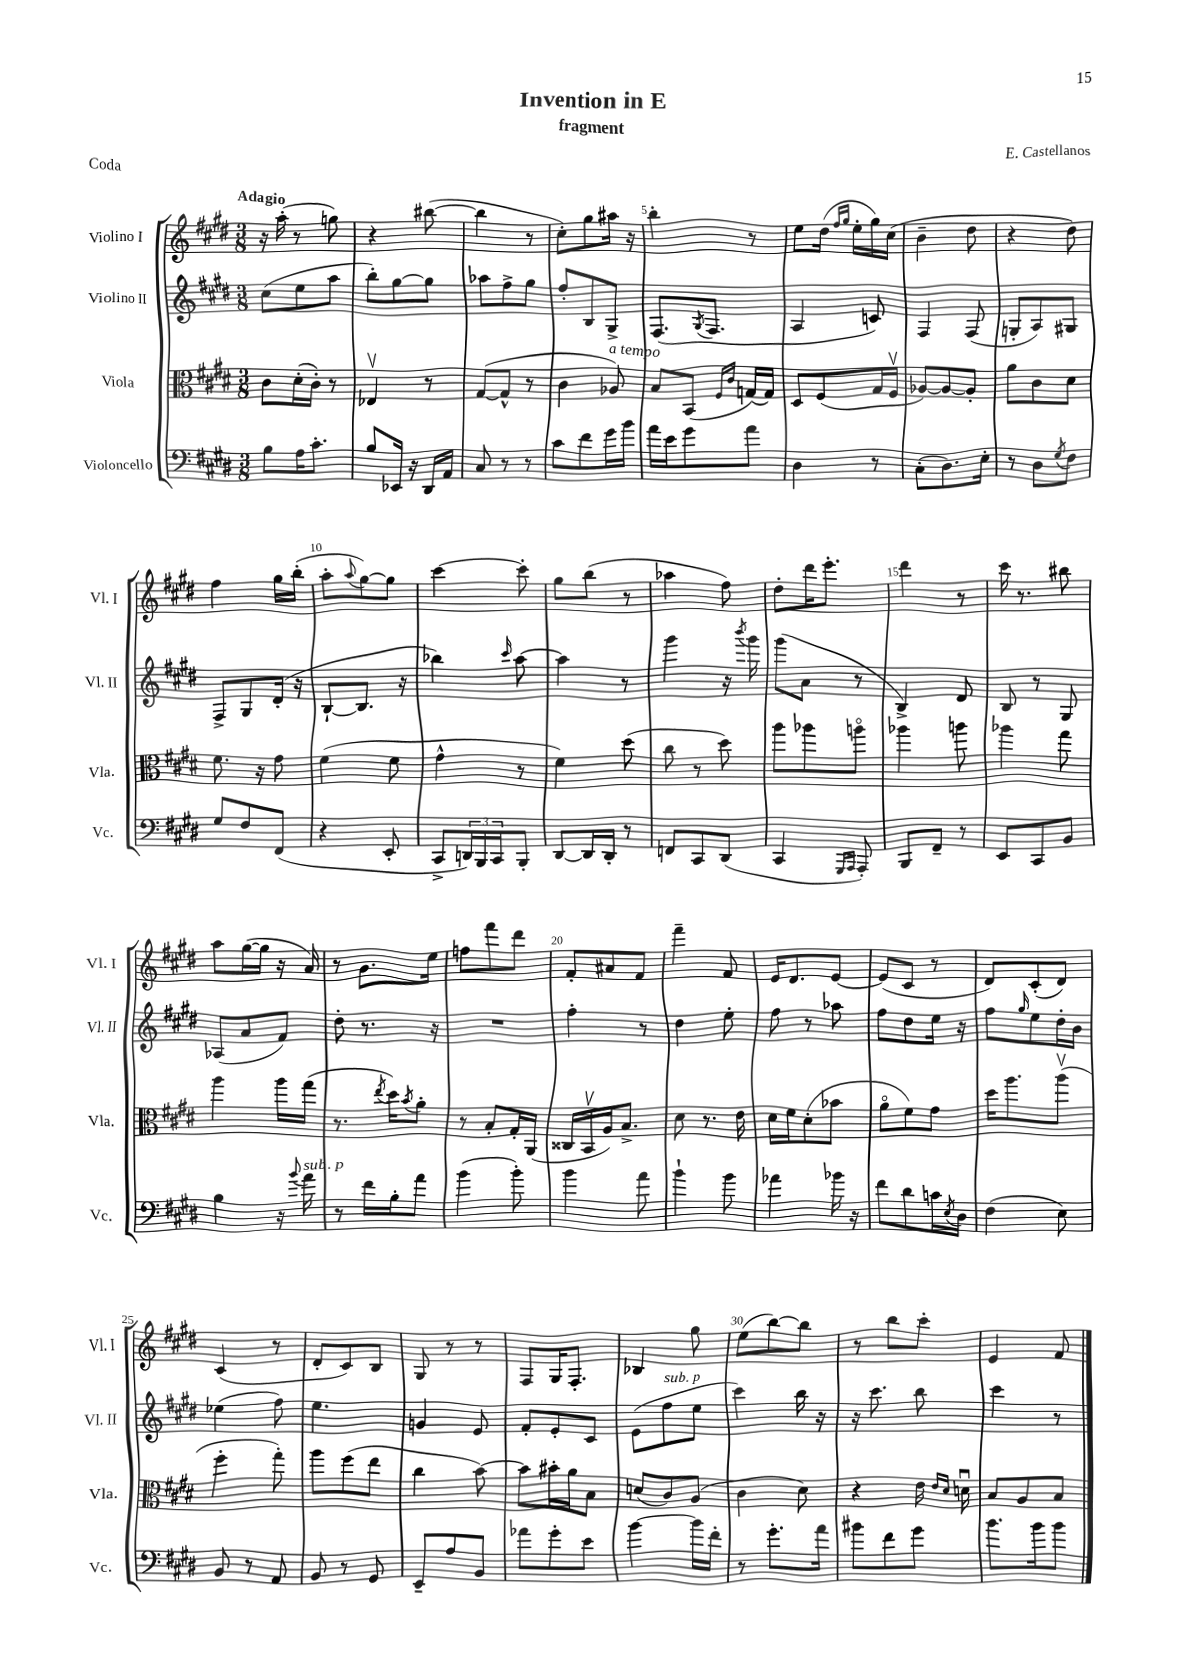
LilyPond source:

\header { title = "Invention in E" composer = "E. Castellanos" subtitle = "fragment" piece = "Coda" }
<<
\new StaffGroup <<
\new Staff = "s0" \with { instrumentName = "Violino I" shortInstrumentName = "Vl. I" } {
    \clef treble \key e \major \numericTimeSignature \time 3/8 \tempo "Adagio"
    r16 a''16-.( r8 g''8) |
    r4 bis''8~( |
    bis''4 r8 |
    cis''8-.) gis''8 ais''16 r16 |
    b''4-. r8 |
    e''8 dis''16( \grace { fis''16 gis''16 } e''16-. gis''16) cis''16( |
    b'4-- dis''8 |
    r4 dis''8) |
    fis''4 gis''16 b''16-.( |
    a''8-. \appoggiatura { a''8 } gis''8~) gis''8 |
    cis'''4~ cis'''8-. |
    gis''8 b''8( r8 |
    aes''4 fis''8) |
    dis''8-. dis'''16 e'''8.-. |
    dis'''4 r8 |
    cis'''16 r8. bis''8 |
    a''8 gis''16~( gis''16 r16 a'16) |
    r8 gis'8. e''16 |
    f''8 fis'''8 dis'''8 |
    fis'8-. ais'8 fis'8 |
    fis'''4-- fis'8 |
    e'16 dis'8. e'8~ |
    e'8( cis'8 r8 |
    dis'8) cis'8-.( dis'8) |
    cis'4( r8 |
    dis'8-. cis'8) b8 |
    gis8 r8 r8 |
    fis8 gis16 fis8.-. |
    bes4 gis''8 |
    e''8( b''8~) b''8 |
    r8 b''8 cis'''8-. |
    e'4 fis'8 \bar "|." |
}
\new Staff = "s1" \with { instrumentName = "Violino II" shortInstrumentName = "Vl. II" } {
    \clef treble \key e \major \numericTimeSignature \time 3/8
    cis''8( e''8 a''8 |
    b''8-.) gis''8~ gis''8 |
    aes''8 fis''8-> gis''8 |
    fis''8-. b8 gis8-> |
    fis8.( \acciaccatura { gis8 } fis8. |
    a4 c'8) |
    fis4 fis8( |
    g8-. a8) gis8 |
    fis8-> gis8 dis'16-.( r16 |
    b8~-! b8. r16 |
    bes''4) \grace { cis'''16 } a''8~ |
    a''4 r8 |
    gis'''4 r16 \acciaccatura { b'''8 } gis'''16 |
    gis'''8( a'8 r8 |
    b4->) dis'8 |
    b8 r8 gis8 |
    aes8( a'8 fis'8) |
    dis''8-. r8. r16 |
    R4. |
    fis''4-. r8 |
    dis''4 e''8-. |
    fis''8 r8 aes''8 |
    fis''8 dis''8 e''16 r16 |
    fis''8 \grace { gis''16 } e''8 dis''16-. b'16 |
    ees''4( fis''8) |
    e''4. |
    g'4 e'8 |
    fis'8-. e'8-. cis'8 |
    e'8( fis''8^\markup { \italic "sub. p" } e''8 |
    cis'''4) b''16 r16 |
    r16 cis'''8. b''8 |
    cis'''4 r8 \bar "|." |
}
\new Staff = "s2" \with { instrumentName = "Viola" shortInstrumentName = "Vla." } {
    \clef alto \key e \major \numericTimeSignature \time 3/8
    cis'8 dis'16-.( cis'16-.) r8 |
    ees4\upbow r8 |
    gis8~( gis8-^ r8 |
    cis'4 aes8^\markup { \italic "a tempo" }) |
    b8 b,8( \grace { fis16 cis'16 } g16~) g16 |
    dis8 fis8( gis16 fis16\upbow |
    aes8~) aes8~ aes8-. |
    a'8 cis'8 dis'8 |
    fis'8. r16 gis'8 |
    fis'4( fis'8 |
    gis'4-^ r8 |
    fis'4) dis''8( |
    cis''8 r8 dis''8) |
    a''8 aes''8 a''8\flageolet |
    aes''4 a''8 |
    aes''4 gis''8 |
    a''4 a''16 gis''16( |
    r8. \acciaccatura { e''8 } dis''16) \acciaccatura { b'8 } a'8-. |
    r8 b8-. gis16-. a,16( |
    cisis16 b,16\upbow a16) b8.-> |
    dis'8 r8. e'16 |
    dis'16 fis'16 dis'8-.( bes'8 |
    a'8\flageolet fis'8) gis'8 |
    dis''16 a''8. a''8\upbow( |
    fis''4-. gis''8-.) |
    a''8 fis''8( e''8 |
    cis''4 b'8~) |
    b'8 bis'16-. a'16 b8 |
    d'8( cis'8) a8( |
    cis'4 dis'8) |
    r4 e'16 \grace { e'16 dis'16 } d'16\downbow |
    b8 a8 b8 \bar "|." |
}
\new Staff = "s3" \with { instrumentName = "Violoncello" shortInstrumentName = "Vc." } {
    \clef bass \key e \major \numericTimeSignature \time 3/8
    b8 a16 cis'8.-. |
    b8 ees,16 r16 dis,16 a,16 |
    cis8 r8 r8 |
    cis'8 fis'8 gis'16 b'16 |
    a'16 e'16 gis'8 a'8 |
    dis4 r8 |
    cis8-.( dis8.) e16-. |
    r8 dis8 \acciaccatura { gis8 } fis8 |
    gis8 fis8 fis,8( |
    r4 e,8-. |
    cis,8-> \tuplet 3/2 { d,16) b,,16 cis,16 } b,,8-. |
    dis,8~ dis,16 dis,16-. r8 |
    f,8 cis,8 dis,8( |
    cis,4 \grace { gis,,16 a,,16 } a,,8-.) |
    b,,8 fis,8-- r8 |
    e,8 cis,8 b,8 |
    b4 r16 \appoggiatura { b'8 } a'16^\markup { \italic "sub. p" } |
    r8 fis'16 b16-. a'8 |
    b'4( b'8-.) |
    b'4 a'8 |
    b'4-! b'8 |
    aes'4 bes'16 r16 |
    fis'8 dis'8 c'16 \acciaccatura { e8 } dis16 |
    fis4( e8) |
    b,8 r8 a,8 |
    b,8 r8 gis,8 |
    e,8-- a8 b,8 |
    aes'8 gis'8-. e'8 |
    b'4~ b'16 fis'16-. |
    r8 gis'8.-. a'16 |
    bis'8 fis'8 gis'8 |
    b'8. b'16 b'8 \bar "|." |
}
>>
>>
\layout { \context { \Score \override BarNumber.break-visibility = ##(#f #t #t) barNumberVisibility = #(every-nth-bar-number-visible 5) } }
